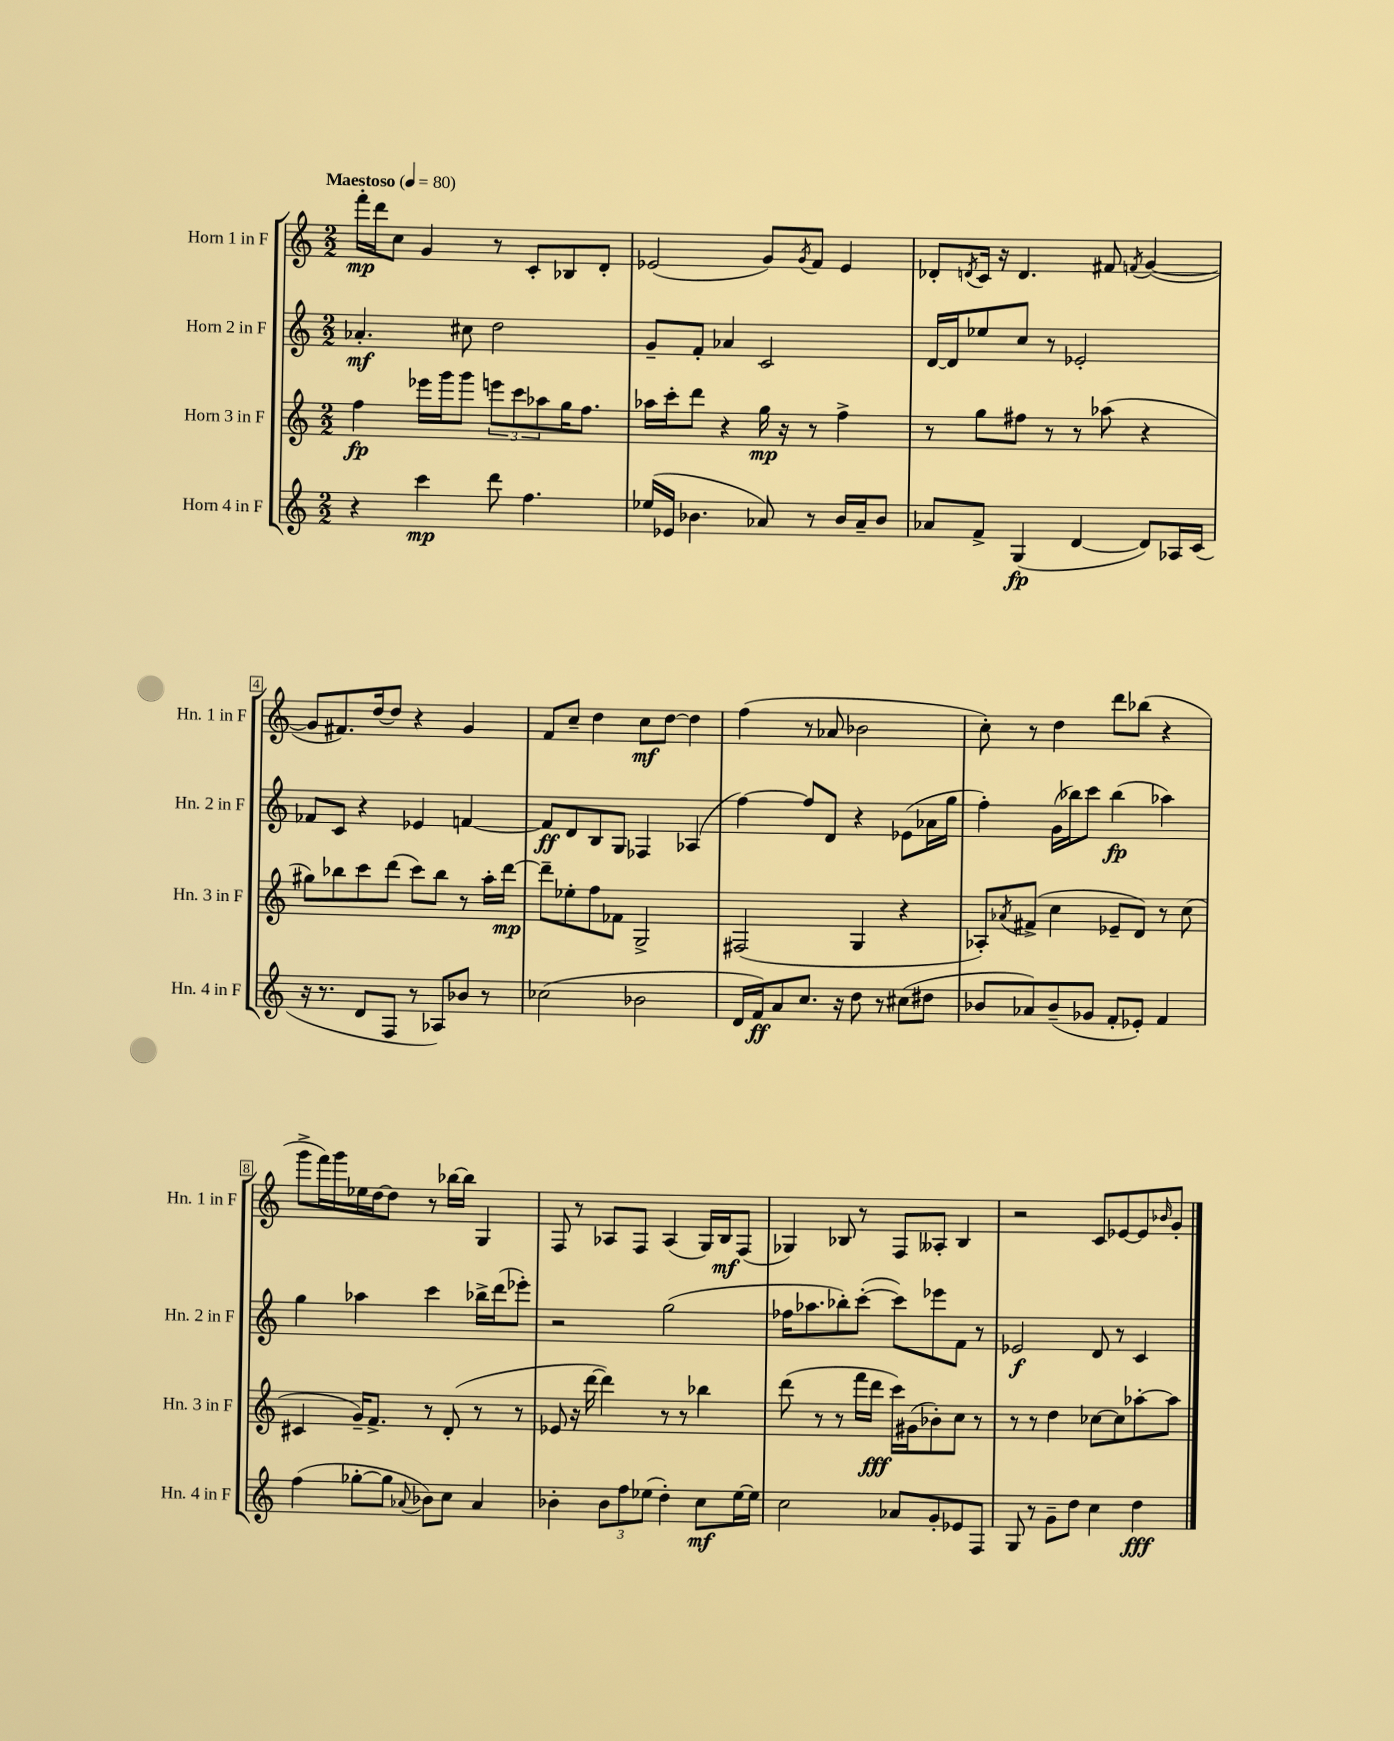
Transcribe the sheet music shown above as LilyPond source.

<<
\new StaffGroup <<
\new Staff = "s0" \with { instrumentName = "Horn 1 in F" shortInstrumentName = "Hn. 1 in F" } {
    \clef treble \key c \major \numericTimeSignature \time 2/2 \tempo "Maestoso" 4 = 80
    f'''16-.\mp d'''16 c''8 g'4 r8 c'8-. bes8 d'8-. |
    ees'2( g'8) \acciaccatura { g'8 } f'8 ees'4 |
    des'8-. \acciaccatura { d'8 } c'16 r16 d'4. fis'8 \acciaccatura { f'8 } g'4~( |
    g'8 fis'8.) d''16~ d''8 r4 g'4 |
    f'8 c''8-- d''4 c''8\mf d''8~ d''4 |
    f''4( r8 aes'8 bes'2 |
    c''8-.) r8 d''4 d'''8 bes''8( r4 |
    g'''8-> f'''16) g'''16 ees''16 d''16~ d''8 r8 bes''16~ bes''16 g4 |
    f8 r8 aes8 f8 aes4( g16) b16\mf f8( |
    ges4) bes8 r8 f8 aeses8-. bes4 |
    r2 c'8 ees'8~ ees'8 \grace { bes'16 } g'8-. \bar "|." |
}
\new Staff = "s1" \with { instrumentName = "Horn 2 in F" shortInstrumentName = "Hn. 2 in F" } {
    \clef treble \key c \major \numericTimeSignature \time 2/2
    aes'4.-.\mf cis''8 d''2 |
    g'8-- f'8-. aes'4 c'2 |
    d'16~ d'16 ees''8 c''8 r8 ees'2-. |
    fes'8 c'8 r4 ees'4 f'4~ |
    f'8\ff d'8 b8 g8 fes4 aes4( |
    f''4~) f''8 d'8 r4 ees'8( aes'16 g''16 |
    f''4-.) g'16( bes''16) c'''8 bes''4\fp( aes''4) |
    g''4 aes''4 c'''4 bes''16-> d'''16( ees'''8-.) |
    r2 g''2( |
    fes''16 aes''8. bes''8-.) c'''8~-.( c'''8) ees'''8 f'8 r8 |
    ees'2\f d'8 r8 c'4 \bar "|." |
}
\new Staff = "s2" \with { instrumentName = "Horn 3 in F" shortInstrumentName = "Hn. 3 in F" } {
    \clef treble \key c \major \numericTimeSignature \time 2/2
    f''4\fp ees'''16 g'''16 g'''8 \tuplet 3/2 { e'''8 c'''8 aes''8 } g''16 f''8. |
    aes''16 c'''16-. d'''8 r4 g''16\mp r16 r8 f''4-> |
    r8 g''8 fis''8 r8 r8 aes''8( r4 |
    gis''8) bes''8 c'''8 d'''8( c'''8) bes''8 r8 a''16-. d'''16~\mp |
    d'''8-- ees''8-. f''8 fes'8 g2-> |
    fis2( g4 r4 |
    aes8-.) \acciaccatura { aes'8 } fis'8->( c''4 ees'8-- d'8) r8 c''8( |
    cis'4 g'16--) f'8.-> r8 d'8-.( r8 r8 |
    ees'8 r16 d'''16~ d'''4) r8 r8 bes''4 |
    d'''8( r8 r8 f'''16 d'''16\fff c'''16) gis'16( bes'8-.) c''8 r8 |
    r8 r8 d''4 ces''8~ ces''8 aes''8~-. aes''8 \bar "|." |
}
\new Staff = "s3" \with { instrumentName = "Horn 4 in F" shortInstrumentName = "Hn. 4 in F" } {
    \clef treble \key c \major \numericTimeSignature \time 2/2
    r4 c'''4\mp d'''8 f''4. |
    ees''16( ees'16 bes'4. aes'8) r8 bes'16 aes'16-- bes'8 |
    aes'8 f'8-> g4\fp( d'4~ d'8) aes16 c'16( |
    r16 r8. d'8 f8 r8 aes8) bes'8 r8 |
    ces''2( bes'2 |
    d'16 f'16\ff) a'8 c''8. r16 d''8 r8 cis''8( dis''8 |
    bes'8 aes'8) bes'8--( ges'8 f'8-. ees'8-.) f'4 |
    f''4( ges''8~-. ges''8 \appoggiatura { aes'8 } bes'8) c''8 aes'4 |
    bes'4-. \tuplet 3/2 { bes'8 f''8 ees''8( } d''4-.) c''8\mf ees''16~ ees''16 |
    c''2 aes'8 g'8-. ees'8 f8 |
    g8 r8 g'8-- d''8 c''4 d''4\fff \bar "|." |
}
>>
>>
\layout { \context { \Score \override BarNumber.stencil = #(make-stencil-boxer 0.1 0.3 ly:text-interface::print) } }
